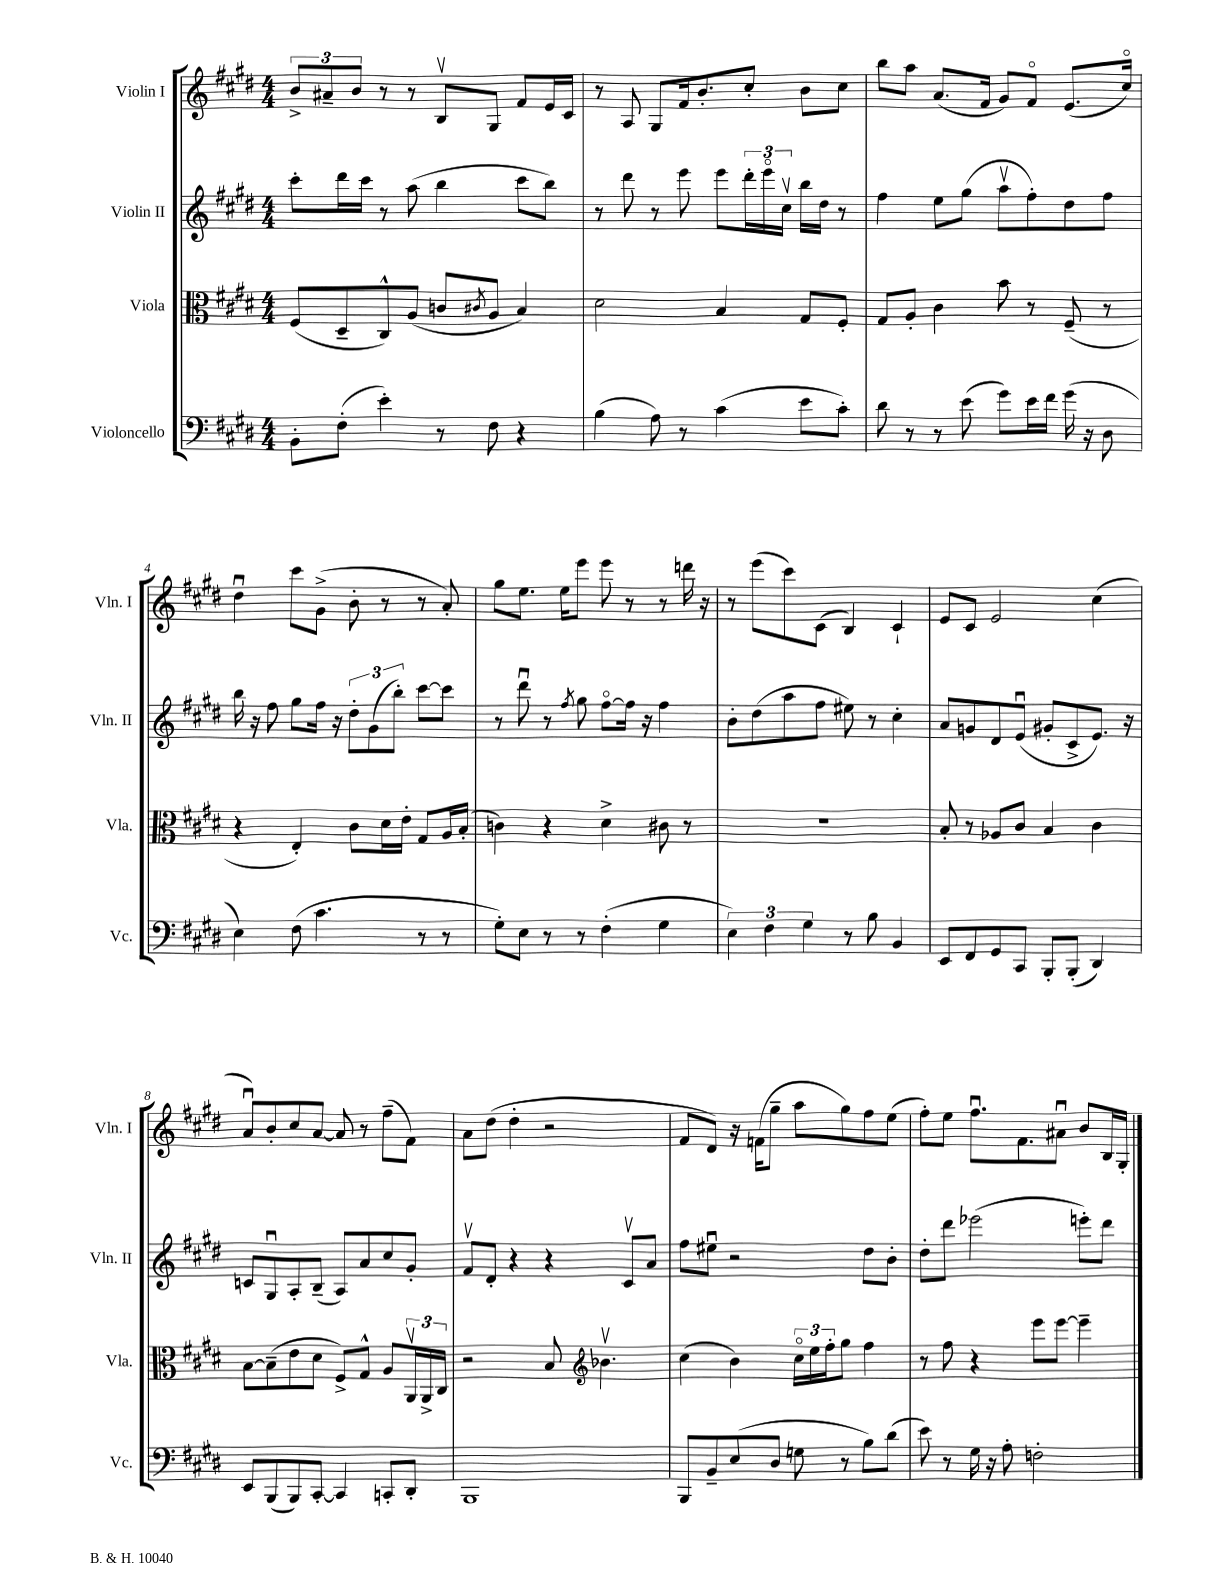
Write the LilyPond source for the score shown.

<<
\new StaffGroup <<
\new Staff = "s0" \with { instrumentName = "Violin I" shortInstrumentName = "Vln. I" } {
    \clef treble \key e \major \numericTimeSignature \time 4/4
    \tuplet 3/2 { b'8-> ais'8-- b'8 } r8 r8 b8\upbow gis8 fis'8 e'16 cis'16 |
    r8 a8 gis8 fis'16 b'8.-. cis''8-. b'8 cis''8 |
    b''8 a''8 a'8.( fis'16 gis'8) fis'8\flageolet e'8.( cis''16\flageolet) |
    dis''4\downbow cis'''8 gis'8->( b'8-. r8 r8 a'8-.) |
    gis''8 e''8. e''16 e'''8 e'''8 r8 r8 d'''16 r16 |
    r8 e'''8( cis'''8) cis'8( b4) cis'4-! |
    e'8 cis'8 e'2 cis''4( |
    a'8\downbow) b'8-. cis''8 a'8~ a'8 r8 fis''8--( fis'8) |
    a'8 dis''8( dis''4-. r2 |
    fis'8 dis'8) r16 f'16( gis''8-- a''8 gis''8) fis''8 e''8( |
    fis''8-.) e''8 fis''8.\downbow fis'8. ais'8\downbow b'8 b16 gis16-. \bar "|." |
}
\new Staff = "s1" \with { instrumentName = "Violin II" shortInstrumentName = "Vln. II" } {
    \clef treble \key e \major \numericTimeSignature \time 4/4
    cis'''8-. dis'''16 cis'''16 r8 a''8( b''4 cis'''8 b''8) |
    r8 dis'''8 r8 e'''8 e'''8 \tuplet 3/2 { dis'''16-. e'''16\flageolet cis''16\upbow } b''16 dis''16 r8 |
    fis''4 e''8 gis''8( a''8\upbow fis''8-.) dis''8 fis''8 |
    b''16 r16 fis''8 gis''8 fis''16 r16 \tuplet 3/2 { dis''8-. gis'8( b''8-.) } cis'''8~ cis'''8 |
    r8 dis'''8\downbow r8 \acciaccatura { fis''8 } gis''8 fis''8~\flageolet fis''16 r16 fis''4 |
    b'8-. dis''8( a''8 fis''8 eis''8) r8 cis''4-. |
    a'8 g'8 dis'8 e'8\downbow( gis'8-. cis'8-> e'8.) r16 |
    c'8 gis8\downbow a8-. b8--( a8) a'8 cis''8 gis'8-. |
    fis'8\upbow dis'8-. r4 r4 cis'8\upbow a'8 |
    fis''8 eis''8\downbow r2 dis''8 b'8-. |
    dis''8-. dis'''8 ees'''2( e'''8-.) dis'''8 \bar "|." |
}
\new Staff = "s2" \with { instrumentName = "Viola" shortInstrumentName = "Vla." } {
    \clef alto \key e \major \numericTimeSignature \time 4/4
    fis8( dis8-- cis8-^) a8( c'8 \acciaccatura { cis'8 } a8 b4) |
    dis'2 b4 gis8 fis8-. |
    gis8 a8-. cis'4 b'8 r8 fis8--( r8 |
    r4 e4-.) cis'8 dis'16 e'16-. gis8 a16 b16-.( |
    c'4) r4 dis'4-> cis'8 r8 |
    r1 |
    b8-. r8 aes8 cis'8 b4 cis'4 |
    b8~ b8--( e'8 dis'8 fis8->) gis8-^ a8 \tuplet 3/2 { a,16\upbow a,16-> cis16 } |
    r2 b8 \clef treble bes'4.\upbow |
    cis''4( b'4) \tuplet 3/2 { cis''16\flageolet e''16 fis''16-. } gis''8 fis''4 |
    r8 fis''8 r4 e'''8 e'''8~ e'''4-- \bar "|." |
}
\new Staff = "s3" \with { instrumentName = "Violoncello" shortInstrumentName = "Vc." } {
    \clef bass \key e \major \numericTimeSignature \time 4/4
    b,8-. fis8-.( e'4-.) r8 fis8 r4 |
    b4( a8) r8 cis'4( e'8 cis'8-.) |
    dis'8 r8 r8 e'8( gis'8) e'16 fis'16 gis'16( r16 dis8 |
    e4) fis8( cis'4. r8 r8 |
    gis8-.) e8 r8 r8 fis4-.( gis4 |
    \tuplet 3/2 { e4) fis4 gis4 } r8 b8 b,4 |
    e,8 fis,8 gis,8 cis,8 b,,8-. b,,8-.( dis,4) |
    e,8 b,,8( b,,8) cis,8~-. cis,4 c,8-. dis,8-. |
    b,,1 |
    b,,8 b,8-- e8( dis8 g8 r8 b8) dis'8( |
    e'8) r8 gis16 r16 a8-. f2-. \bar "|." |
}
>>
>>
